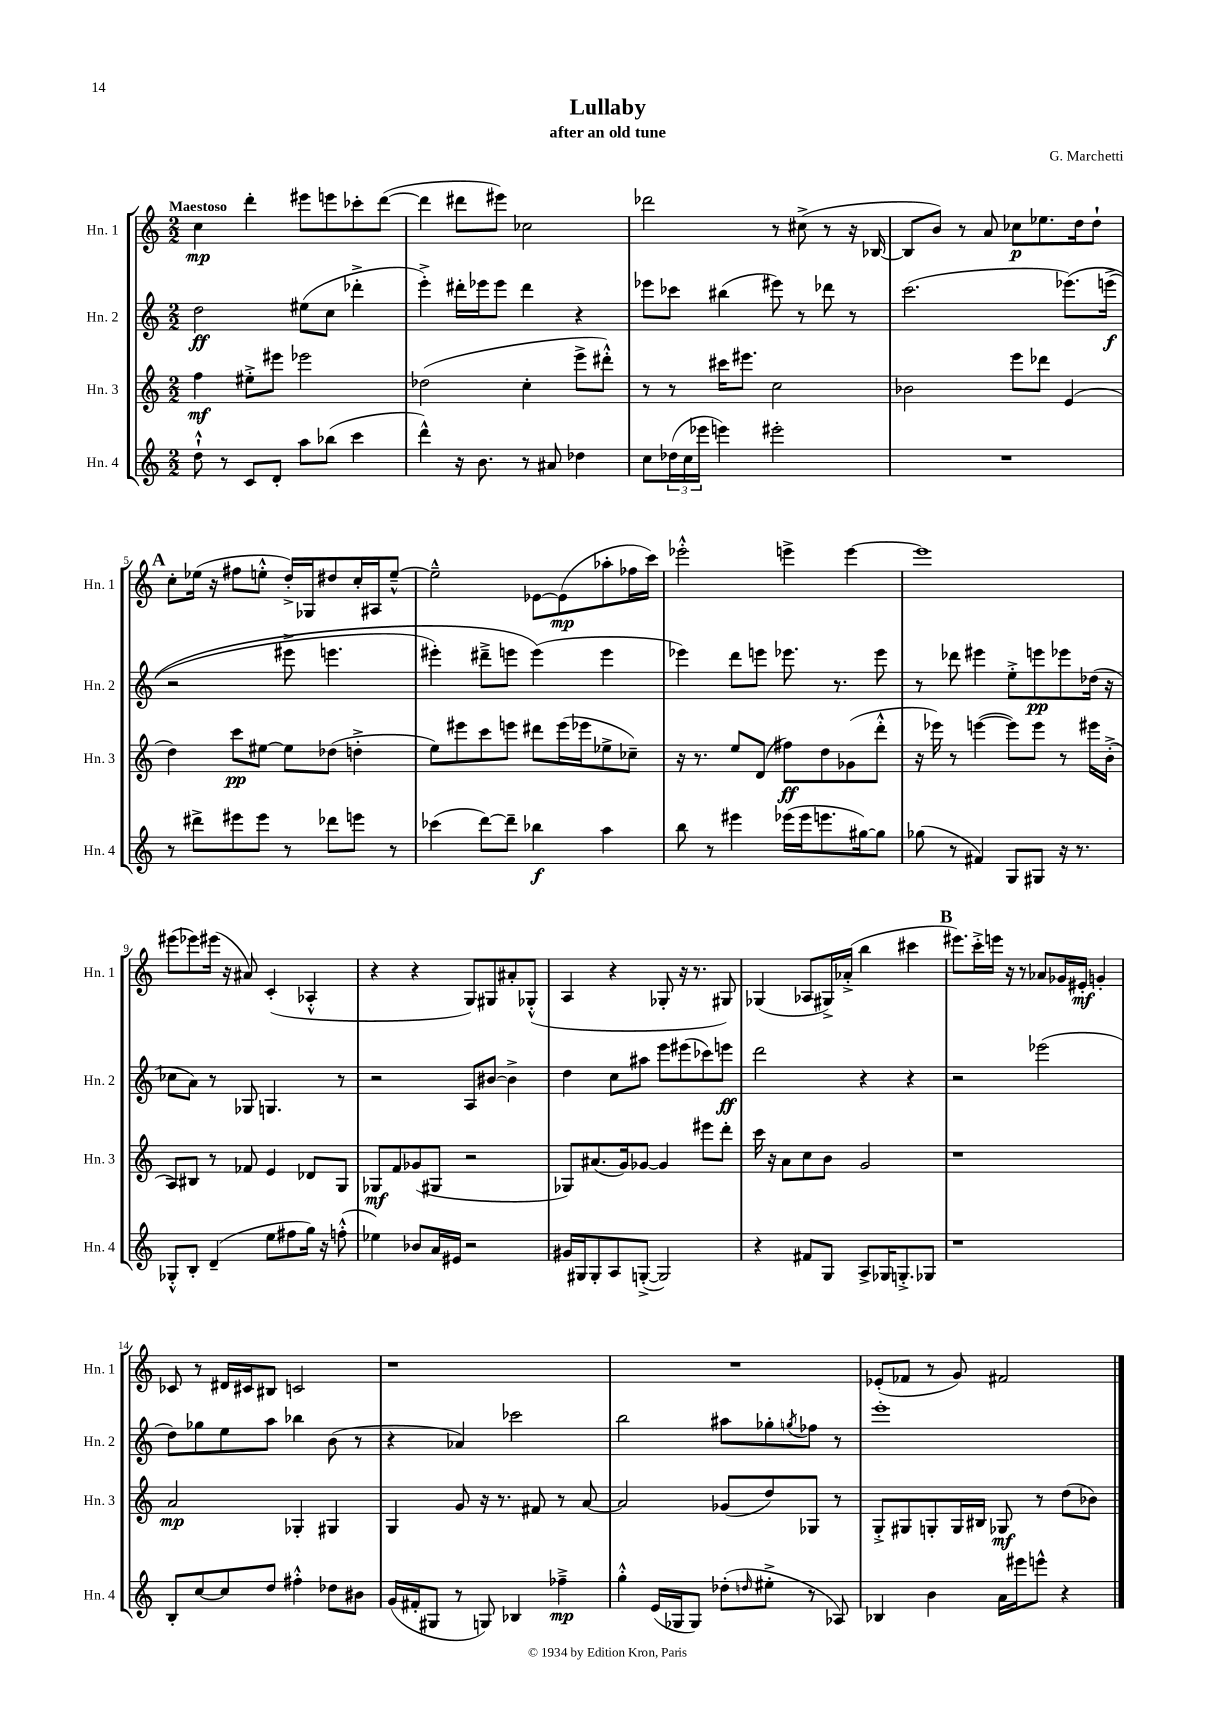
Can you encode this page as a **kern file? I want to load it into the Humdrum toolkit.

**kern	**dynam	**kern	**dynam	**kern	**dynam	**kern	**dynam
*part4	*part4	*part3	*part3	*part2	*part2	*part1	*part1
*staff4	*staff4	*staff3	*staff3	*staff2	*staff2	*staff1	*staff1
*I"Hn. 4	*	*I"Hn. 3	*	*I"Hn. 2	*	*I"Hn. 1	*
*I'Hn. 4	*	*I'Hn. 3	*	*I'Hn. 2	*	*I'Hn. 1	*
*clefG2	*	*clefG2	*	*clefG2	*	*clefG2	*
*k[]	*	*k[]	*	*k[]	*	*k[]	*
*M2/2	*	*M2/2	*	*M2/2	*	*M2/2	*
=1	=1	=1	=1	=1	=1	=1	=1
!	!	!	!	!	!	!LO:TX:a:B:t=Maestoso	!
8dd`^^\	.	4ff\	mf	2dd\	ff	4cc\	mp
8r	.	.	.	.	.	.	.
8c/L	.	8ee#X'^\L	.	.	.	4ddd'\	.
8d'/J	.	8eee#X\J	.	.	.	.	.
8aa\L	.	2eee-X\	.	(8ee#X\L	.	8eee#X\L	.
(8bb-X\J	.	.	.	8cc\J	.	8eeen\	.
4ccc\	.	.	.	4ddd-X'^\	.	8ccc-X'\	.
.	.	.	.	.	.	([8ddd\J	.
=2	=2	=2	=2	=2	=2	=2	=2
4ddd^^\)	.	(2dd-X\	.	4eee'^\)	.	4ddd\]	.
16r	.	.	.	16ddd#X'\LL	.	8ddd#X\L	.
8.b\	.	.	.	16eee-X\J	.	.	.
.	.	.	.	8eee-\J	.	8eee#X\J)	.
8r	.	4cc'\	.	4ddd#\	.	2cc-X\	.
8a#X/	.	.	.	.	.	.	.
4dd-X\	.	8eee^\L	.	4r	.	.	.
.	.	8ddd#X'^^\J)	.	.	.	.	.
=3	=3	=3	=3	=3	=3	=3	=3
8cc\L	.	8r	.	8eee-X\L	.	2ddd-X\	.
(24dd-X\L	.	8r	.	8ccc-X\J	.	.	.
24cc\	.	.	.	.	.	.	.
24eee-X\JJ	.	.	.	.	.	.	.
4eeen\)	.	16ccc#X\KL	.	(4bb#X\	.	.	.
.	.	8.eee#X\J	.	.	.	.	.
2eee#X'\	.	2cc\	.	8eee#X\)	.	8r	.
.	.	.	.	8r	.	(8cc#X^\	.
.	.	.	.	8ddd-X\	.	8r	.
.	.	.	.	8r	.	16r	.
.	.	.	.	.	.	[16B-X/	.
=4	=4	=4	=4	=4	=4	=4	=4
1r	.	2b-X\	.	(2.ccc\	.	8B-/L]	.
.	.	.	.	.	.	8b/J)	.
.	.	.	.	.	.	8r	.
.	.	.	.	.	.	8a/	.
.	.	8eee\L	.	.	.	8cc-X\L	p
.	.	8ddd-X\J	.	.	.	8.ee-X\	.
.	.	(4e/	.	(8.eee-X\L)	.	.	.
.	.	.	.	.	.	16dd\k	.
.	.	.	.	.	.	8dd`\J	.
.	.	.	.	(16eeen^\Jk	f	.	.
!!LO:LB:g=z
!!LO:REH:place=s1:t=A
=5	=5	=5	=5	=5	=5	=5	=5
8r	.	4dd\)	.	2r	.	8cc'\L	.
8ddd#X^\L	.	.	.	.	.	(16ee-X\Jk	.
.	.	.	.	.	.	16r	.
8eee#X\	.	8ccc\L	pp	.	.	8ff#X\L	.
8eee#\J	.	[8ee#X\J	.	.	.	8een'^^\J	.
8r	.	8ee#\L]	.	8eee#X^\	.	16dd'^/LL)	.
.	.	.	.	.	.	16G-X/J	.
8ddd-X\L	.	(8dd-X\J	.	4.eeen\	.	8dd#X/	.
8eeen\J	.	4ddn'^\	.	.	.	16cc'/L	.
.	.	.	.	.	.	16A#X/J	.
8r	.	.	.	.	.	[8ee~^^/J	.
=6	=6	=6	=6	=6	=6	=6	=6
(4ccc-X\	.	8ee\L)	.	4eee#X'\)	.	2ee~^^\]	.
.	.	8eee#X\	.	.	.	.	.
[8ddd\L)	.	8ccc\	.	8ddd#X~^\L	.	.	.
8ddd~\J]	.	8eeen\J	.	8eeen\J	.	.	.
4bb-X\	f	8ddd#X\L	.	(4eee\)	.	[8e-X\L	.
.	.	(16eee\L	.	.	.	(8e-\]	mp
.	.	16eee-X\J	.	.	.	.	.
4aa\	.	8ee-X^\	.	4eee\	.	8aa-X'\	.
.	.	8cc-X~\J)	.	.	.	16ff-X\L	.
.	.	.	.	.	.	16ccc\JJ)	.
=7	=7	=7	=7	=7	=7	=7	=7
8bb\	.	16r	.	4eee-X\)	.	2eee-X'^^\	.
.	.	8.r	.	.	.	.	.
8r	.	.	.	.	.	.	.
4eee#X\	.	8ee/L	.	8ddd\L	.	.	.
.	.	(8d/J	.	8eeen\J	.	.	.
(16eee-X\LL	.	8ff#X\L)	ff	8.eee-X\	.	4eeen^\	.
16eee-\J	.	.	.	.	.	.	.
8.eeen\	.	8dd\	.	.	.	.	.
.	.	.	.	8.r	.	.	.
.	.	(8g-X\	.	.	.	[4eee\	.
[16gg#X\k)	.	.	.	.	.	.	.
8gg#\J]	.	8ddd'^^\J	.	8eee-\	.	.	.
=8	=8	=8	=8	=8	=8	=8	=8
(8gg-X\	.	16r	.	8r	.	1eee]	.
.	.	16eee-X\)	.	.	.	.	.
8r	.	8r	.	8ddd-X\	.	.	.
4f#X/)	.	([4eeen\	.	4eee#X\	.	.	.
8G/L	.	8eee\L])	.	8ee'^\L	.	.	.
8G#X/J	.	8eee\J	.	8eeen\	pp	.	.
16r	.	8r	.	8eee-X\	.	.	.
8.r	.	.	.	.	.	.	.
.	.	16eee#X\LL	.	(16dd-X\Jk	.	.	.
.	.	(16b'^\JJ	.	16r	.	.	.
!!LO:LB:g=z
=9	=9	=9	=9	=9	=9	=9	=9
8G-X'^^/L	.	8A/L)	.	8cc-X\L	.	(8eee#X\L	.
8B'/J	.	8B#X/J	.	8a\J)	.	8eee-X\)	.
(4d~/	.	8r	.	8r	.	(16eee#X\Jk	.
.	.	.	.	.	.	16r	.
.	.	8f-X/	.	8G-X/	.	8a#X/)	.
8ee\L	.	4e/	.	4.Gn/	.	(4c'/	.
8ff#X\	.	.	.	.	.	.	.
16gg\Jk)	.	8d-X/L	.	.	.	4A-X'^^/	.
16r	.	.	.	.	.	.	.
(8ffn'^^\	.	8G/J	.	8r	.	.	.
=10	=10	=10	=10	=10	=10	=10	=10
4ee-X\)	.	8G-X/L	mf	2r	.	4r	.
.	.	8f/	.	.	.	.	.
8b-X/L	.	(8g-X/	.	.	.	4r	.
16a/L	.	8G#X/J	.	.	.	.	.
16e#X/JJ	.	.	.	.	.	.	.
2r	.	2r	.	8A/L	.	8G/L)	.
.	.	.	.	[8b#X/J	.	8G#X/	.
.	.	.	.	4b#^\]	.	8a#X'/	.
.	.	.	.	.	.	(8G-X'^^/J	.
=11	=11	=11	=11	=11	=11	=11	=11
16g#X/LL	.	8G-X/L)	.	4dd\	.	4A/	.
16G#X/J	.	.	.	.	.	.	.
8G#'/	.	(8.a#X/	.	.	.	.	.
8A/	.	.	.	8cc\L	.	4r	.
.	.	16g/k)	.	.	.	.	.
([8Gn'^/J	.	[8g-X/J	.	8aa#X\J	.	.	.
2G/])	.	4g-/]	.	8eee\L	.	8G-X'/	.
.	.	.	.	(8eee#X\	.	16r	.
.	.	.	.	.	.	8.r	.
.	.	8eee#X\L	.	8ccc-X\)	.	.	.
.	.	8ddd'\J	.	8eeen\J	ff	8G#X/)	.
=12	=12	=12	=12	=12	=12	=12	=12
4r	.	16ccc\	.	2ddd\	.	(4G-X/	.
.	.	16r	.	.	.	.	.
.	.	8a\L	.	.	.	.	.
8f#X/L	.	8cc\	.	.	.	8A-X/L	.
8G/J	.	8b\J	.	.	.	16G#X^/L)	.
.	.	.	.	.	.	(16a-X'^/JJ	.
8A^/L	.	2g/	.	4r	.	4bb\	.
16G-X/K	.	.	.	.	.	.	.
8.Gn'^/	.	.	.	.	.	.	.
.	.	.	.	4r	.	4ccc#X\	.
8G-X/J	.	.	.	.	.	.	.
!!LO:REH:place=s1:t=B
=13	=13	=13	=13	=13	=13	=13	=13
1r	.	1r	.	2r	.	8.eee#X\L)	.
.	.	.	.	.	.	16ccc'^\L	.
.	.	.	.	.	.	16eeen\JJ	.
.	.	.	.	.	.	16r	.
.	.	.	.	.	.	8r	.
.	.	.	.	(2eee-X\	.	8a-X/L	.
.	.	.	.	.	.	16g-X/L	.
.	.	.	.	.	.	16e#X'/JJ	mf
.	.	.	.	.	.	4gn'/	.
!!LO:LB:g=z
=14	=14	=14	=14	=14	=14	=14	=14
8B'/L	.	2a/	mp	8dd\L)	.	8c-X/	.
[8cc/	.	.	.	8gg-X\	.	8r	.
8cc/]	.	.	.	8ee\	.	16d#X/LL	.
.	.	.	.	.	.	16c#X/J	.
8dd/J	.	.	.	8aa\J	.	8B#X/J	.
4ff#X'^^\	.	4G-X'/	.	4bb-X\	.	2cn/	.
8dd-X\L	.	4G#X/	.	(8b\	.	.	.
8b#X\J	.	.	.	8r	.	.	.
=15	=15	=15	=15	=15	=15	=15	=15
(16g/LL	.	4G/	.	4r	.	1r	.
16f#X'/J	.	.	.	.	.	.	.
8G#X/J	.	.	.	.	.	.	.
8r	.	8g/	.	4a-X/)	.	.	.
8Gn/)	.	16r	.	.	.	.	.
.	.	8.r	.	.	.	.	.
4B-X/	.	.	.	2ccc-X\	.	.	.
.	.	8f#X/	.	.	.	.	.
4ff-X~^\	mp	8r	.	.	.	.	.
.	.	[8a/	.	.	.	.	.
=16	=16	=16	=16	=16	=16	=16	=16
4gg'^^\	.	2a/]	.	2bb\	.	1r	.
(16e/LL	.	.	.	.	.	.	.
16G-X/J	.	.	.	.	.	.	.
8G-/J)	.	.	.	.	.	.	.
(8dd-X'\L	.	(8g-X/L	.	8aa#X\L	.	.	.
16qqddn/	.	.	.	.	.	.	.
8ee#X'^\J	.	8dd/)	.	8gg-X'\	.	.	.
.	.	.	.	8qggn/	.	.	.
8r	.	8G-X/J	.	8ff-X\J	.	.	.
8A-X/)	.	8r	.	8r	.	.	.
=17	=17	=17	=17	=17	=17	=17	=17
4B-X/	.	8G'^/L	.	1eee'	.	(8e-X'/L	.
.	.	8G#X/	.	.	.	8f-X/J	.
4b\	.	8Gn'/	.	.	.	8r	.
.	.	16G/L	.	.	.	8g/)	.
.	.	16B#X/JJ	.	.	.	.	.
16a\LL	.	8G-X/	mf	.	.	2f#X/	.
16eee#X\J	.	.	.	.	.	.	.
8eeen^^\J	.	8r	.	.	.	.	.
4r	.	(8dd\L	.	.	.	.	.
.	.	8b-X\J)	.	.	.	.	.
==	==	==	==	==	==	==	==
*-	*-	*-	*-	*-	*-	*-	*-
